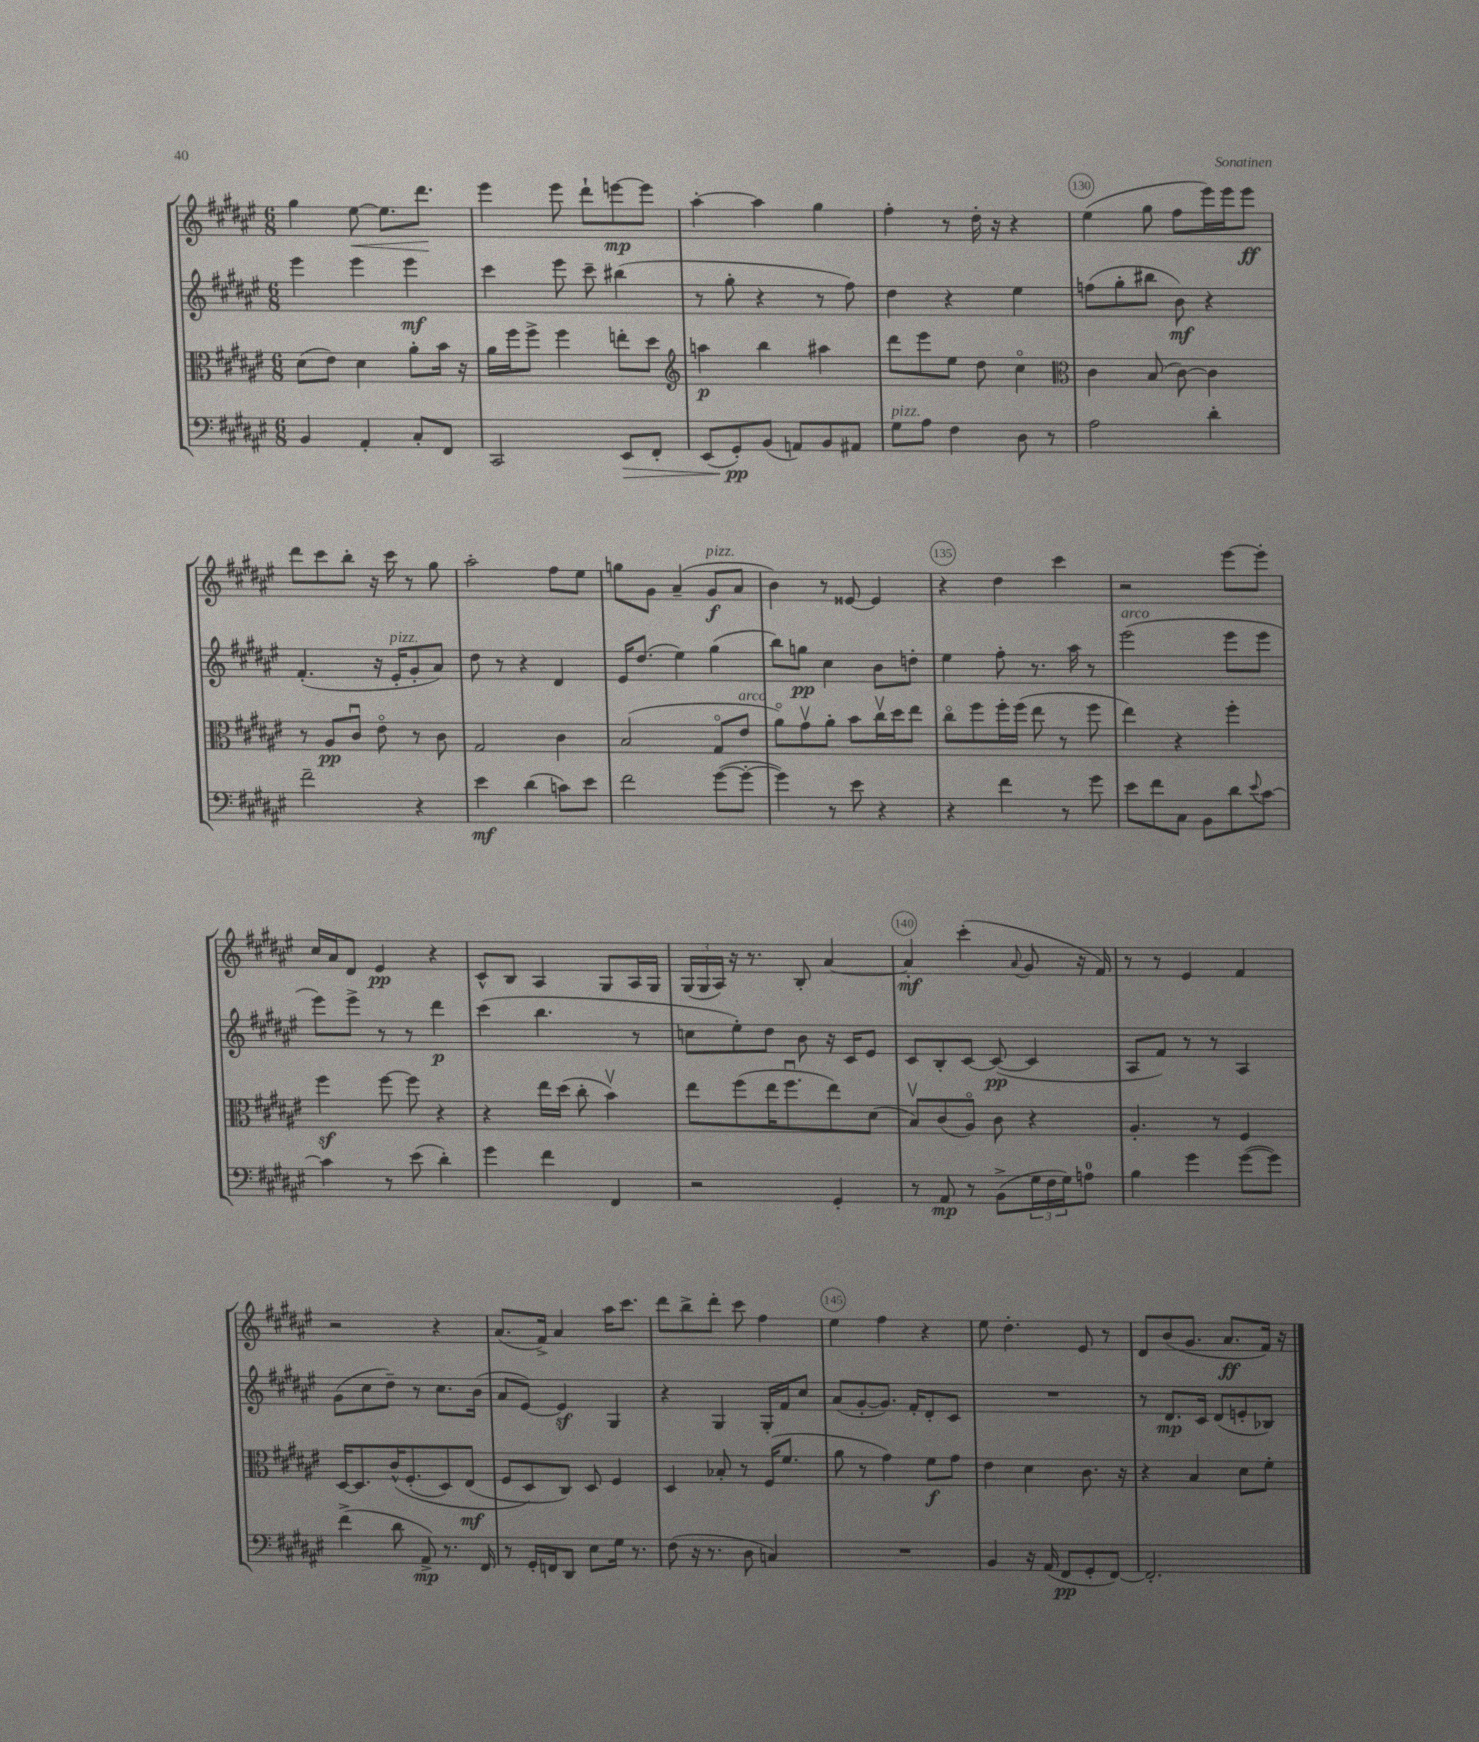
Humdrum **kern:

**kern	**kern	**kern	**kern
*staff4	*staff3	*staff2	*staff1
*clefF4	*clefC3	*clefG2	*clefG2
*k[f#c#g#d#a#e#]	*k[f#c#g#d#a#e#]	*k[f#c#g#d#a#e#]	*k[f#c#g#d#a#e#]
*M6/8	*M6/8	*M6/8	*M6/8
4BB/	(8d#\L	4eee#\	4gg#\
.	8e#\J)	.	.
4AA#'/	4d#\	4eee#\	[8ee#\
.	.	.	8.ee#\]L
8C#'/L	8a#'\L	4eee#\	.
.	.	.	8.ddd#\J
8FF#/J	16b\Jk	.	.
.	16r	.	.
=	=	=	=
2CC#/	16a#\LL	4ccc#\	4eee#\
.	16ff#\J	.	.
.	8ff#^\J	.	.
.	4ff#\	8eee#\	8eee#\
.	.	8ccc#~\	8ddd#`\L
8EE#/L	8ee'\L	(4bb#\	[8eee\
8FF#'/J	8dd#\J	.	8eee\]J
=	=	=	=
*	*clefG2	*	*
(8EE#/L	4aa\	8r	[4aa#'\
8GG#'/)	.	8gg#'\	.
(8BB/J	4bb\	4r	4aa#\]
8AA/L)	.	.	.
8BB/	4aa#\	8r	4gg#\
8AA#/J	.	8ff#\)	.
=	=	=	=
8G#\L	8ddd#\L	4dd#\	4ff#'\
8A#\J	8eee#\	.	.
4F#\	8ee#\J	4r	8r
.	8dd#\	.	16dd#'\
.	.	.	16r
8D#\	4cc#o\	4ee#\	4r
8r	.	.	.
=	=	=	=
*	*clefC3	*	*
2A#\	4c#\	(8ff\L	(4ee#\
.	.	8gg#'\	.
.	(8B/	8bb#\J	8gg#\
.	[8c#\)	8b\)	8ff#\L
4d#'\	4c#\]	4r	16eee#\L)
.	.	.	16eee#\J
.	.	.	8eee#\J
=	=	=	=
2f#~\	8r	(4.f#'/	8ddd#\L
.	8A#/L	.	8ccc#\
.	8c#u/J	.	8bb'\J
.	8e#o\	16r	16r
.	.	16e#'/LK	16ccc#\
4r	8r	8g#'/	8r
.	8c#\	8a#/J)	8gg#\
=	=	=	=
4e#\	2G#/	8dd#\	2aa#'\
.	.	8r	.
(4d#\	.	4r	.
8c\L)	4c#\	4d#/	8ff#\L
8e#\J	.	.	8ee#\J
=	=	=	=
2f#\	(2B/	16e#/LK	8gg\L
.	.	(8.dd#/J	.
.	.	.	8g#\J
.	.	4ee#\)	(4a#~/
([8g#\L	8G#o/L	(4gg#\	8g#/L
8g#'\_J	8e#/J	.	8a#/J
=	=	=	=
4g#\])	8a#o\L)	8bb\L)	4b\)
.	8g#v\	8gg\J	.
8r	8a#'\J	4cc#\	8r
8e#\	8b\L	.	[8e##/
4r	16cc#v\L	8b\L	4e##/]
.	16dd#\J	.	.
.	8ee#\J	8dd'\J	.
=	=	=	=
4r	8cc#o\L	4ee#\	4r
.	8ff#\	.	.
4f#\	16ff#'\L	8ff#'\	4dd#\
.	(16ff#\JJ	.	.
.	8ee#\	8.r	.
8r	8r	.	4ccc#\
.	.	16aa#\	.
8g#\	8ff#\	8r	.
=	=	=	=
8e#\L	4ee#\)	(2eee#\	2r
8f#\	.	.	.
8C#\J	4r	.	.
8BB\L	.	.	.
8d#\	4ff#'\	8eee#\L	[8eee#\L
8qqe#/	.	.	.
[8c#\J	.	8eee#\J	8eee#'\]J
=	=	=	=
4c#\]	4ff#\	8eee#\L)	16cc#/LL
.	.	.	16a#/J
.	.	8eee#^\J	8d#/J
8r	[8ff#\	8r	4e#/
(8e#\	8ff#\]	8r	.
4d#'\)	4r	4ddd#\	4r
=	=	=	=
4g#\	4r	(4ccc#\	8c#^^/L
.	.	.	8B/J
4f#\	16ee#\LL	4.bb\	4A#/
.	(16dd#\JJ	.	.
.	8cc#'\	.	.
4FF#/	4bv\)	.	8G#/L
.	.	8r	16A#/L
.	.	.	16G#/JJ
=	=	=	=
2r	8ee#\L	8cc\L	(24G#/LL
.	.	.	24G#/
.	.	.	24A#/JJ)
.	(8ff#\	8ee#'\)	16r
.	.	.	8.r
.	16ee#\K	8dd#\J	.
.	8.ff#u\	.	.
.	.	8b\	8B'/
4GG#'/	8ee#\)	16r	[4a#/
.	.	16c#/LK	.
.	(8d#\J	8e#/J	.
=	=	=	=
8r	8Bv/L)	8c#/L	4a#'/]
8AA#/	(8c#/	8B'/	.
8r	8A#o/J)	[8c#/J	(4ccc#'\
(8BB^\L	8c#\	(8c#/_	.
.	.	.	8qqa#/
24G#\L	4r	4c#/]	8g#/
24F#\	.	.	.
24G#\J)	.	.	.
8A\J	.	.	16r
.	.	.	16f#/)
=	=	=	=
4B\	4.A#'/	8A#/L	8r
.	.	8f#/J)	8r
4g#\	.	8r	4e#/
.	8r	8r	.
([8g#\L	4F#/	4A#/	4f#/
8g#\]J)	.	.	.
=	=	=	=
(4f#^\	[16D#/LK	(8g#\L	2r
.	8.D#/]	.	.
.	.	8cc#\	.
8d#\	&(16c#^^/K	8dd#~\J)	.
.	(8.F#'/	.	.
8AA#^/)	.	8r	.
8.r	8D#/)	8.cc#\L	4r
.	(8E#/J	.	.
16FF#/	.	(16b\Jk	.
=	=	=	=
8r	8F#/L	8a#/L	(8.a#/L
16GG#'/LL	8D#/&)	[8e#/J)	.
16FF/J	.	.	16f#^/Jk)
8DD#/J	8C#/J)	4e#/]	4a#/
8E#\L	8D#/	.	.
16G#\Jk	4F#/	4G#/	16aa#\LK
8.r	.	.	8.ccc#\J
=	=	=	=
(8F#\	4D#/	4r	8ddd#\L
16r	.	.	8bb^\
8.r	.	.	.
.	8B-'/	4G#/	8ddd#'\J
8D#\	8r	.	8ccc#\
4C/)	(16F#/LK	16G#'/LL	4ff#\
.	8.f#/J	16f#/J	.
.	.	8cc#/J	.
=	=	=	=
2.r	8a#\	(8a#/L	4ee#\
.	8r	[8g#'/	.
.	4g#\)	8.g#/]J)	4ff#\
.	.	16f#'/LK	.
.	8f#\L	8d#'/	4r
.	8g#\J	8c#/J	.
=	=	=	=
4BB/	4e#\	2.r	8ee#\
.	.	.	4.dd#'\
16r	4d#\	.	.
(16AA#/	.	.	.
8FF#/L	.	.	.
8GG#'/	8.c#\	.	8e#/
[8FF#/J)	.	.	8r
.	16r	.	.
=	=	=	=
2.FF#'/]	4r	8r	8d#/L
.	.	8.d#/L	(8b/
.	4B/	.	8.g#/J
.	.	16c#/Jk	.
.	.	(8d#/L	.
.	.	.	8.a#/L
.	8d#\L	8e'/	.
.	8f#'\J	8B-/J)	16f#/Jk)
.	.	.	16r
==	==	==	==
*-	*-	*-	*-
